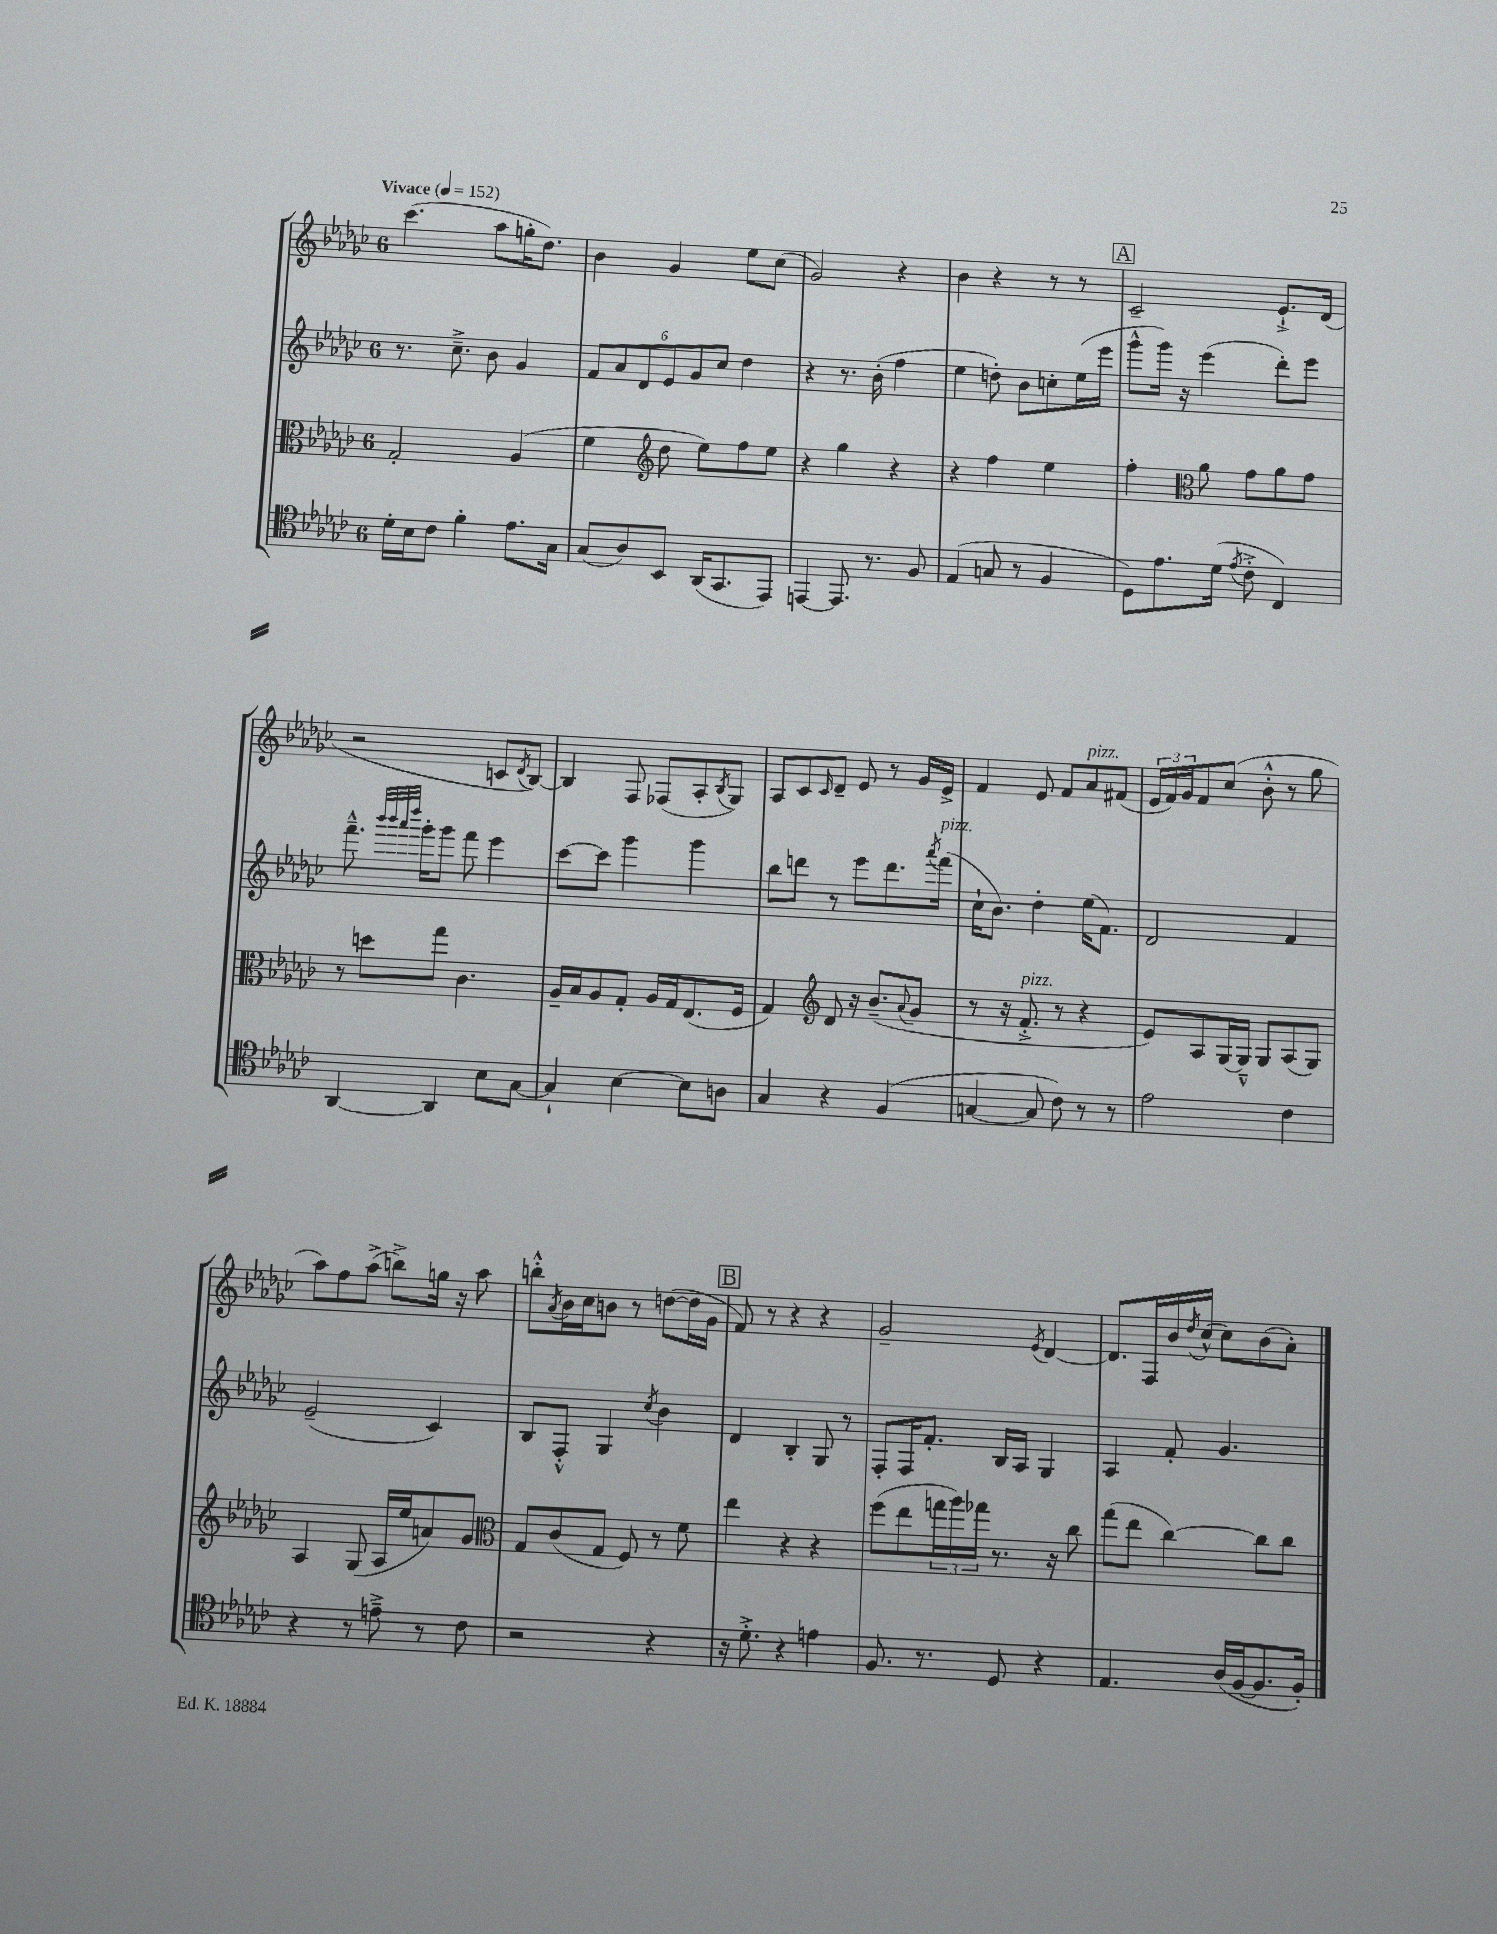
<<
\new StaffGroup <<
\new Staff = "s0" {
    \clef treble \key ges \major \once \override Staff.TimeSignature.style = #'single-digit \time 6/8 \tempo "Vivace" 4 = 152
    ces'''4.( aes''8 g''16-. des''8.) |
    bes'4 ges'4 ees''8 ces''8( |
    ges'2) r4 |
    bes'4 r4 r8 r8 |
    \mark \markup { \box "A" } ces'2-- ees'8.-!-> des'16( |
    r2 c'8 \acciaccatura { des'8 } bes8~) |
    bes4 f8 fes8( aes8-. \acciaccatura { bes8 } ges8) |
    aes8 ces'8 \grace { ces'16 } des'8-- ees'8 r8 ges'16 ees'16-> |
    f'4 ees'8 f'8 aes'8^\markup { \italic "pizz." } fis'8( |
    \tuplet 3/2 { ees'16 f'16) ges'16 } f'8 ces''8( bes'8-.-^ r8 ges''8 |
    aes''8) f''8 aes''8->( b''8->) g''16 r16 aes''8 |
    b''8-.-^ \acciaccatura { aes'8 } bes'16 ces''16 b'8 r8 d''8~( d''16 ges'16 |
    \mark \markup { \box "B" } f'8) r8 r4 r4 |
    ges'2-- \acciaccatura { ees'8 } des'4~ |
    des'8. f16 bes'16 \acciaccatura { des''8 } ces''16-^( ces''8) bes'8( aes'8-.) \bar "|." |
}
\new Staff = "s1" {
    \clef treble \key ges \major \once \override Staff.TimeSignature.style = #'single-digit \time 6/8
    r8. ces''8.---> bes'8 ges'4 |
    \tuplet 6/4 { f'8 aes'8 des'8 ees'8 ges'8 ces''8 } des''4 |
    r4 r8. bes'16-.( f''4 |
    ees''4 d''8-.) bes'8 c''8-. ees''16( ees'''16 |
    \mark \markup { \box "A" } ges'''8-^ ges'''16) r16 ees'''4( des'''8-.) ees'''8 |
    f'''8.---^ \grace { bes'''32 bes'''32 aes'''32 des''''32 } ges'''16-. ges'''8 f'''8 ees'''4 |
    ces'''8~ ces'''8 ges'''4 ges'''4 |
    bes''8 d'''8 r8 ees'''8 d'''8. \acciaccatura { aes'''8 } f'''16^\markup { \italic "pizz." }( |
    ces''16-! bes'8.) des''4-. ees''16( f'8.) |
    des'2 f'4 |
    ees'2--( ces'4) |
    bes8 f8-.-^ ges4 \acciaccatura { ces''8 } bes'4 |
    \mark \markup { \box "B" } des'4 bes4-. ges8 r8 |
    f8-. f16 f'8.-. bes16 aes16 ges4 |
    aes4 f'8-. ges'4. \bar "|." |
}
\new Staff = "s2" {
    \clef alto \key ges \major \once \override Staff.TimeSignature.style = #'single-digit \time 6/8
    ges2-. aes4( |
    f'4 \clef treble des''8 ees''8) f''8 ees''8 |
    r4 ges''4 r4 |
    r4 f''4 ees''4 |
    \mark \markup { \box "A" } f''4-. \clef alto aes'8 ges'8 aes'8 ges'8 |
    r8 d''8 ges''8 ces'4. |
    aes16-- bes16 aes8 ges8-. aes16 ges16 ees8.( f16 |
    ges4) \clef treble des'8 r16 bes'8.--( \appoggiatura { aes'8 } ges'8 |
    r8 r16 f'8.-.->^\markup { \italic "pizz." } r8 r4 |
    ees'8) aes8 ges16~ ges16---^ ges8 aes8( ges8) |
    aes4 ges8( aes16 ees''16 a'8) ges'8 |
    \clef alto ges8 ces'8( ges8 f8) r8 f'8 |
    \mark \markup { \box "B" } ees''4 r4 r4 |
    f''8( ees''8 \tuplet 3/2 { g''16 aes''16) ges''16 } r8. r16 ces''8 |
    ges''8( ees''8 ces''4~) ces''8 ces''8 \bar "|." |
}
\new Staff = "s3" {
    \clef tenor \key ges \major \once \override Staff.TimeSignature.style = #'single-digit \time 6/8
    des'16-. bes16 ces'8 f'4-. ees'8. ges16 |
    ges8( aes8) bes,8 aes,16( ges,8. ees,8) |
    e,4~ e,8. r8. f8 |
    ees4( g8 r8 f4 |
    \mark \markup { \box "A" } des8) ees'8. des'16( \acciaccatura { ees'8 } ces'8-.-> ces4) |
    aes,4~ aes,4 bes8 ges8~ |
    ges4-! bes4~ bes8 a8 |
    ges4 r4 f4( |
    g4~ g8 ces'8) r8 r8 |
    ees'2 ces'4 |
    r4 r8 e'8---> r8 ces'8 |
    r2 r4 |
    \mark \markup { \box "B" } r16 des'8.-.-> r4 e'4 |
    f8. r8. des8 r4 |
    ees4. aes16( f16~ f8. f16-.) \bar "|." |
}
>>
>>
\layout { \context { \Score \remove "Bar_number_engraver" } }
